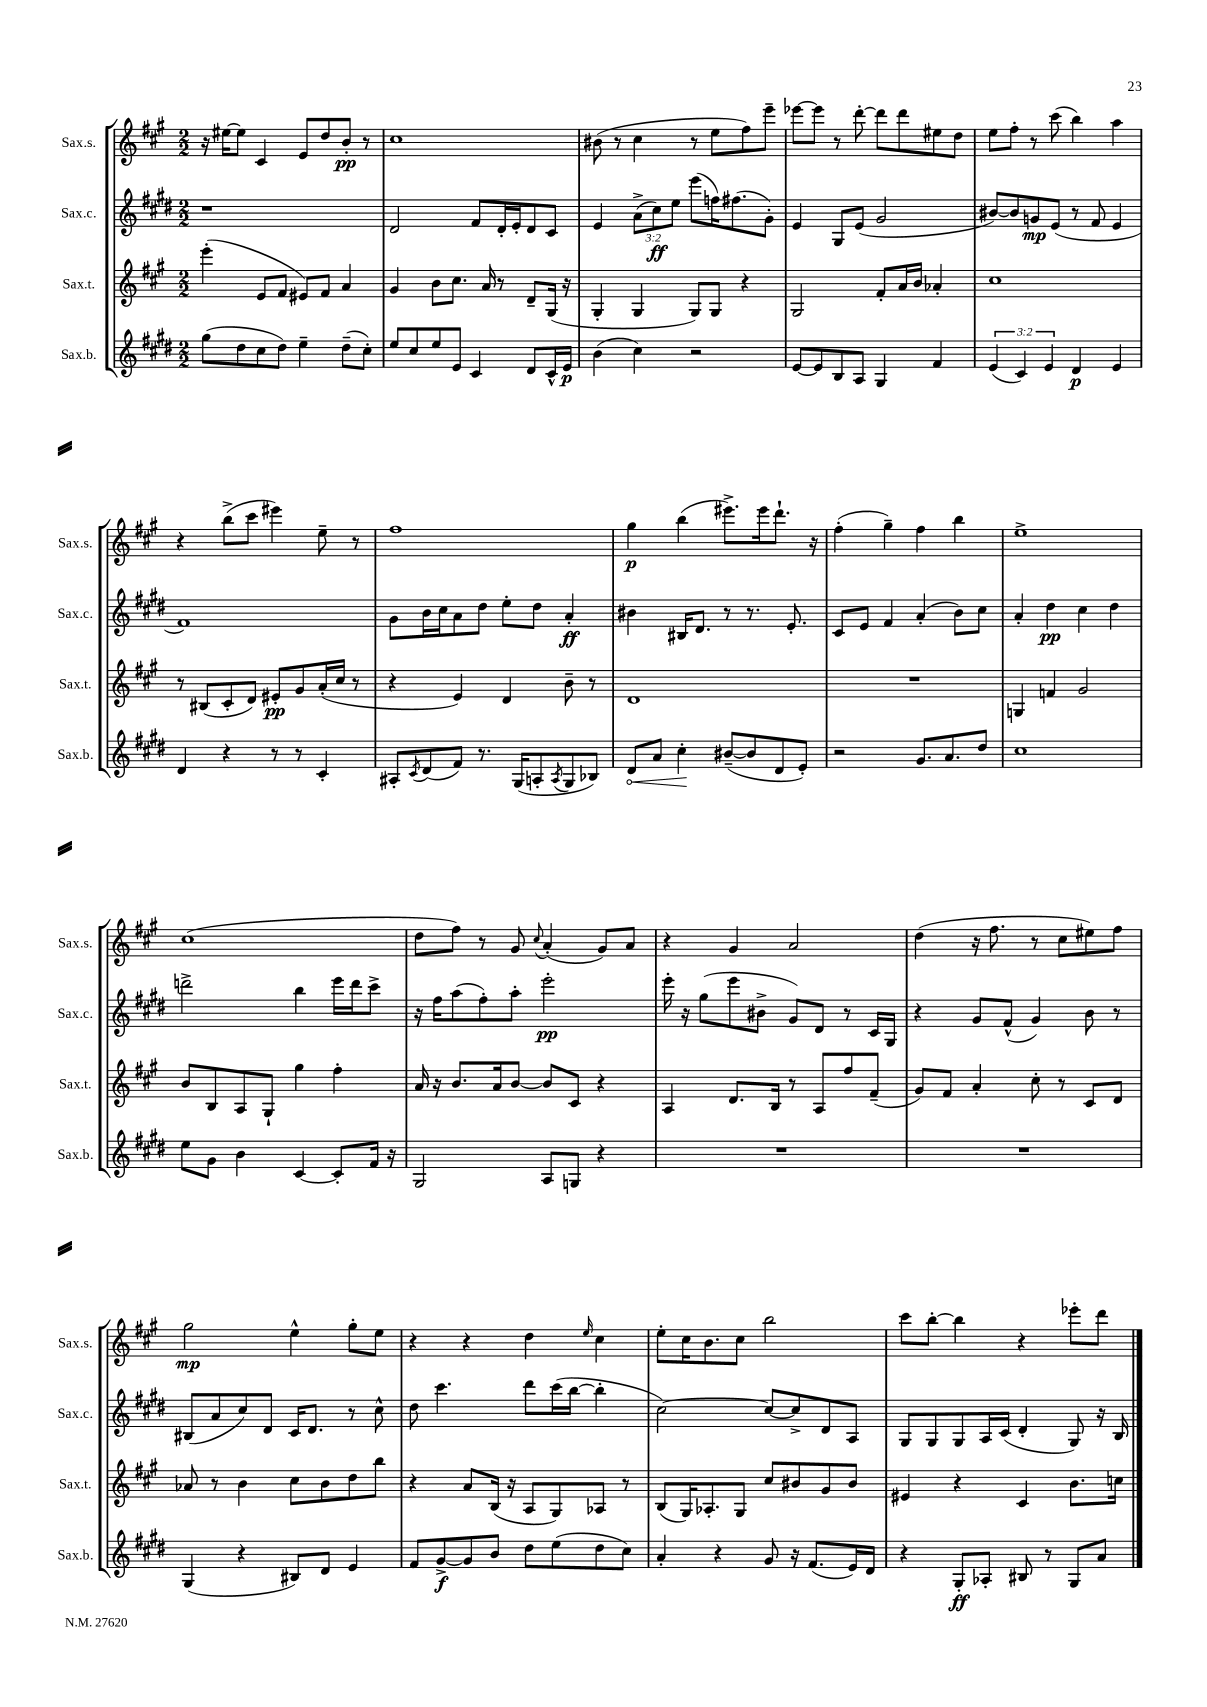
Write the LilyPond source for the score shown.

<<
\new StaffGroup <<
\new Staff = "s0" \with { instrumentName = "Sax.s." shortInstrumentName = "Sax.s." } {
    \clef treble \key a \major \numericTimeSignature \time 2/2
    r16 eis''16~ eis''8 cis'4 e'8 d''8 b'8-.\pp r8 |
    cis''1 |
    bis'8( r8 cis''4 r8 e''8 fis''8) e'''8-- |
    ees'''8~ ees'''8 r8 d'''8~-. d'''8 d'''8 eis''8 d''8 |
    e''8 fis''8-. r8 cis'''8( b''4) a''4 |
    r4 b''8->( cis'''8 eis'''4) e''8-- r8 |
    fis''1 |
    gis''4\p b''4( eis'''8.->) eis'''16 d'''8.-! r16 |
    fis''4-.( gis''4--) fis''4 b''4 |
    e''1-> |
    cis''1( |
    d''8 fis''8) r8 gis'8 \appoggiatura { cis''8 } a'4-.( gis'8) a'8 |
    r4 gis'4 a'2 |
    d''4( r16 fis''8. r8 cis''8 eis''8) fis''8 |
    gis''2\mp e''4-^ gis''8-. e''8 |
    r4 r4 d''4 \grace { e''16 } cis''4 |
    e''8-. cis''16 b'8. cis''8 b''2 |
    cis'''8 b''8~-. b''4 r4 ees'''8-. d'''8 \bar "|." |
}
\new Staff = "s1" \with { instrumentName = "Sax.c." shortInstrumentName = "Sax.c." } {
    \clef treble \key e \major \numericTimeSignature \time 2/2 \override Staff.TupletNumber.text = #tuplet-number::calc-fraction-text
    r1 |
    dis'2 fis'8 dis'16-. e'16-. dis'8 cis'8 |
    e'4 \tuplet 3/2 { a'8->( cis''8\ff) e''8 } e'''8( f''16) fis''8.( gis'8-.) |
    e'4 gis8 e'8( gis'2 |
    bis'8~) bis'8 g'8\mp e'8( r8 fis'8 e'4 |
    fis'1) |
    gis'8 b'16 cis''16 a'8 dis''8 e''8-. dis''8 a'4-.\ff |
    bis'4 bis16 dis'8. r8 r8. e'8.-. |
    cis'8 e'8 fis'4 a'4-.( b'8) cis''8 |
    a'4-. dis''4\pp cis''4 dis''4 |
    d'''2-> b''4 e'''16 d'''16 cis'''8-> |
    r16 fis''16 a''8( fis''8-.) a''8-. e'''2-.\pp |
    e'''16-. r16 gis''8( e'''8 bis'8-> gis'8) dis'8 r8 cis'16 gis16 |
    r4 gis'8 fis'8-^( gis'4) b'8 r8 |
    bis8( a'8 cis''8) dis'8 cis'16 dis'8. r8 cis''8-^ |
    dis''8 cis'''4. dis'''8 cis'''16( b''16~ b''4-. |
    cis''2~) cis''8~ cis''8-> dis'8 a8 |
    gis8 gis8 gis8 a16 cis'16( dis'4-. gis8) r16 b16 \bar "|." |
}
\new Staff = "s2" \with { instrumentName = "Sax.t." shortInstrumentName = "Sax.t." } {
    \clef treble \key a \major \numericTimeSignature \time 2/2
    e'''4-.( e'8 fis'8 eis'8) fis'8 a'4 |
    gis'4 b'8 cis''8. a'16 r8 d'8-- gis16( r16 |
    gis4-. gis4 gis8) gis8 r4 |
    gis2 fis'8-. a'16 b'16 aes'4-. |
    cis''1 |
    r8 bis8( cis'8-. d'8) eis'8-.\pp gis'8 a'16-.( cis''16 r8 |
    r4 e'4) d'4 b'8-- r8 |
    d'1 |
    R1 |
    g4 f'4 gis'2 |
    b'8 b8 a8 gis8-! gis''4 fis''4-. |
    a'16 r16 b'8. a'16 b'8~ b'8 cis'8 r4 |
    a4 d'8. b16 r8 a8 fis''8 fis'8--( |
    gis'8) fis'8 a'4-. cis''8-. r8 cis'8 d'8 |
    aes'8 r8 b'4 cis''8 b'8 d''8 b''8 |
    r4 a'8 b16( r16 a8 gis8) aes8 r8 |
    b8( gis16) aes8.-. gis8 cis''8 bis'8 gis'8 bis'8 |
    eis'4 r4 cis'4 b'8. c''16 \bar "|." |
}
\new Staff = "s3" \with { instrumentName = "Sax.b." shortInstrumentName = "Sax.b." } {
    \clef treble \key e \major \numericTimeSignature \time 2/2 \override Staff.TupletNumber.text = #tuplet-number::calc-fraction-text
    gis''8( dis''8 cis''8 dis''8) e''4-- dis''8--( cis''8-.) |
    e''8 cis''8 e''8 e'8 cis'4 dis'8 cis'16-^ e'16\p |
    b'4( cis''4) r2 |
    e'8~ e'8 b8 a8 gis4 fis'4 |
    \tuplet 3/2 { e'4( cis'4) e'4 } dis'4\p e'4 |
    dis'4 r4 r8 r8 cis'4-. |
    ais8-. \acciaccatura { cis'8 } dis'8( fis'8) r8. gis16( a8-. \acciaccatura { a8 } gis8 bes8) |
    \once \override Hairpin.circled-tip = ##t dis'8\< a'8 cis''4-.\! bis'8~--( bis'8 dis'8 e'8-.) |
    r2 gis'8. a'8. dis''8 |
    cis''1 |
    e''8 gis'8 b'4 cis'4~ cis'8-. fis'16 r16 |
    gis2 a8 g8 r4 |
    R1 |
    R1 |
    gis4( r4 bis8) dis'8 e'4 |
    fis'8 gis'8~->\f gis'8 b'8 dis''8 e''8( dis''8 cis''8) |
    a'4-. r4 gis'8 r16 fis'8.( e'16) dis'16 |
    r4 gis8-.\ff aes8-. bis8 r8 gis8 a'8 \bar "|." |
}
>>
>>
\layout { \context { \Score \remove "Bar_number_engraver" } }
